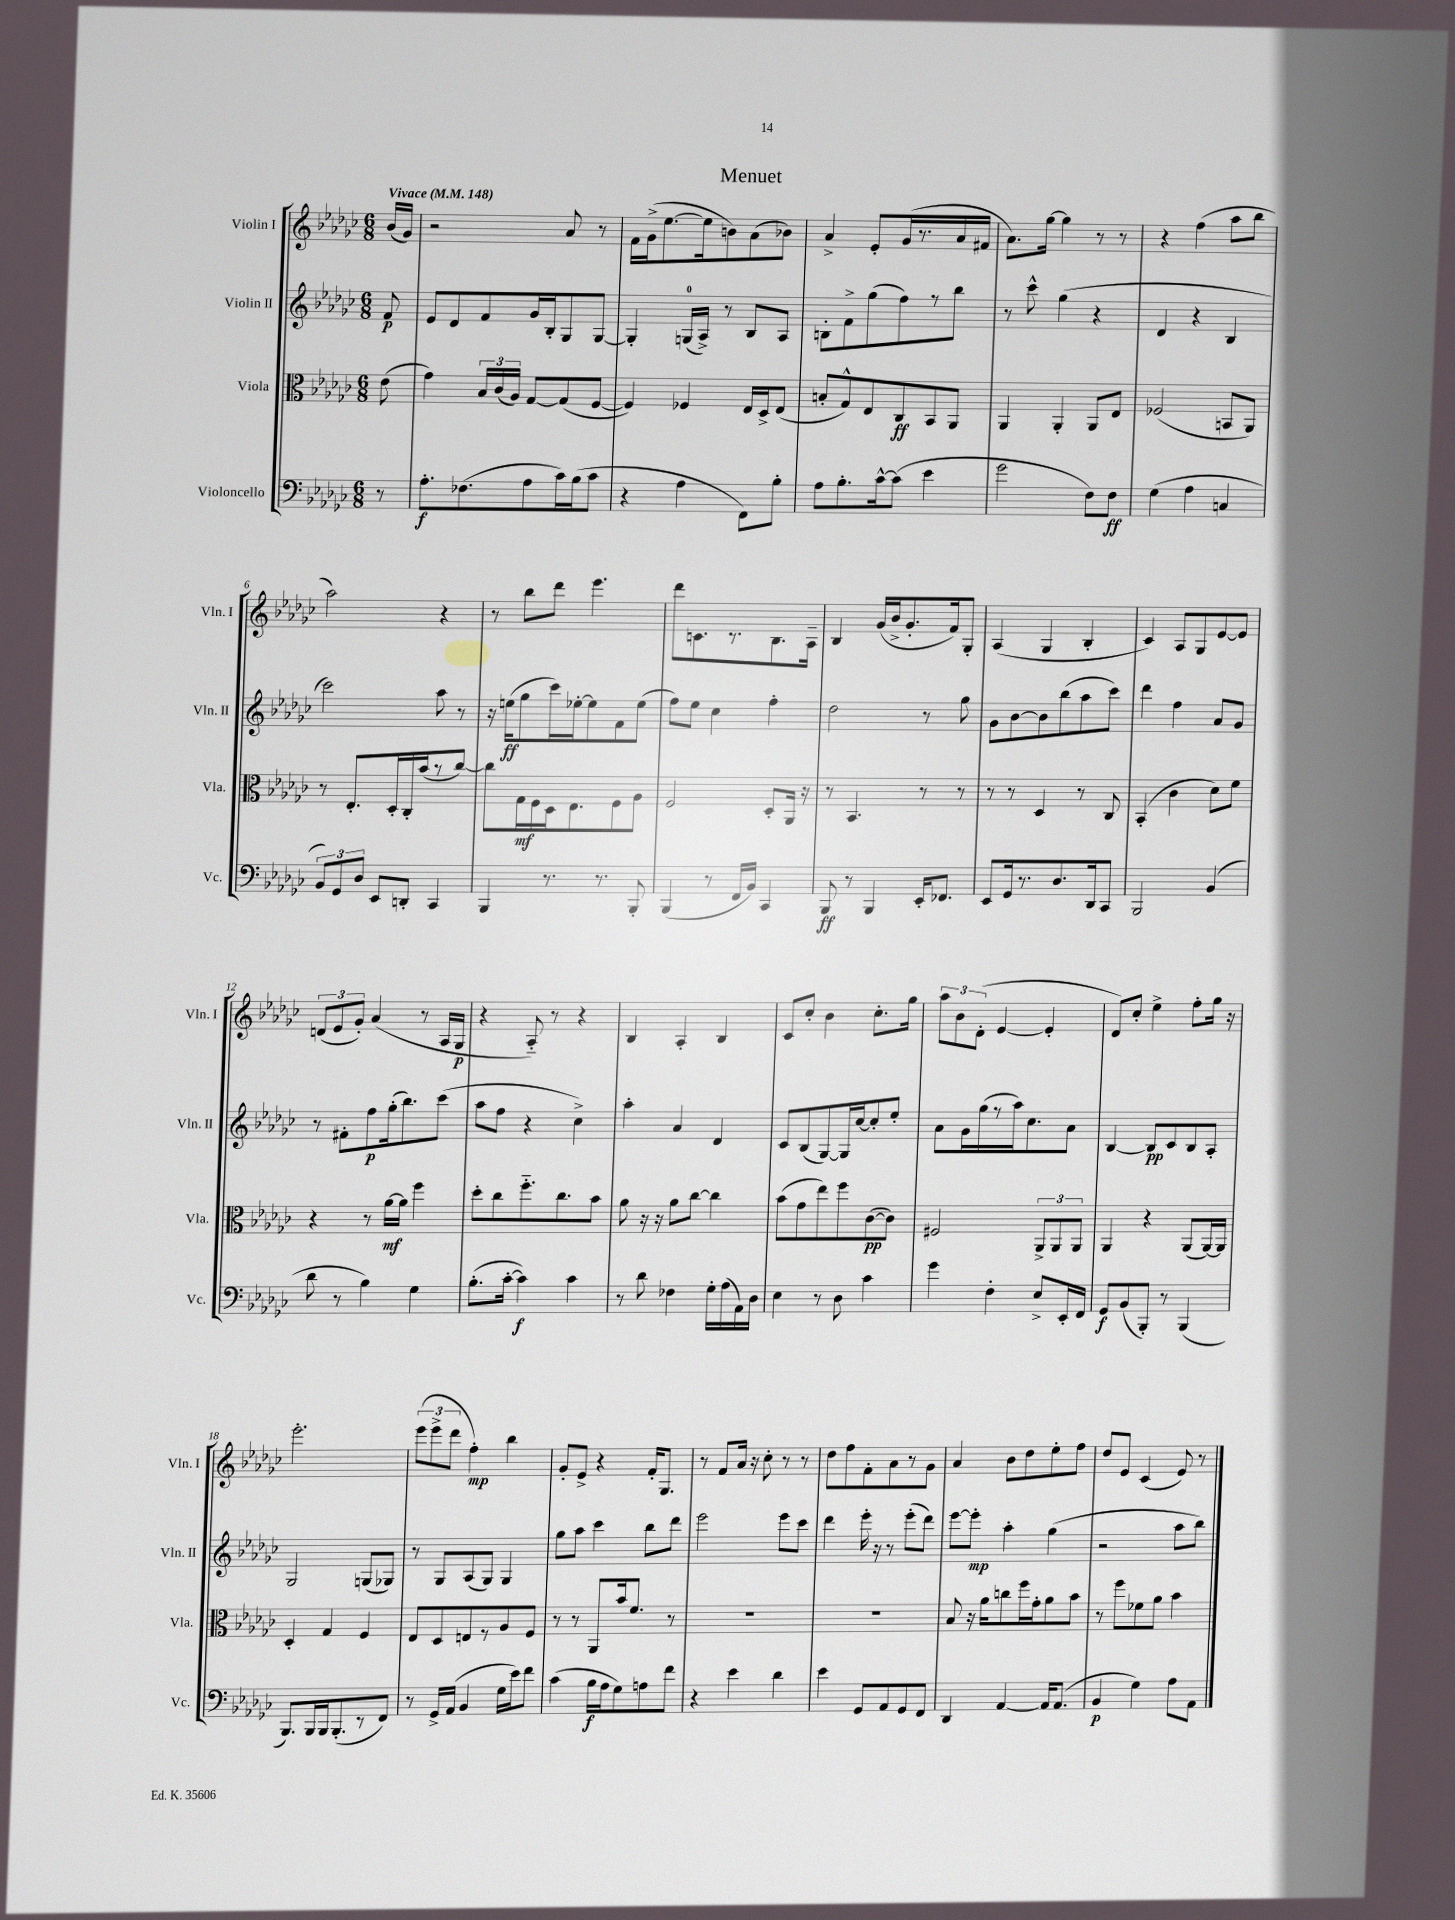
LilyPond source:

\header { title = "Menuet" }
<<
\new StaffGroup <<
\new Staff = "s0" \with { instrumentName = "Violin I" shortInstrumentName = "Vln. I" } {
    \clef treble \key ges \major \numericTimeSignature \time 6/8 \partial 8 \tempo "Vivace" 4 = 148
    \autoBeamOff bes'16[( ges'16]) |
    r2 aes'8 r8 |
    f'16[ ges'16->( ees''8.~ ees''16 b'8) aes'8( bes'8]) |
    aes'4-> ees'8[-. ges'16( r8. aes'16 fis'16] |
    aes'8.[) ges''16]~ ges''4 r8 r8 |
    r4 f''4( aes''8[ bes''8] |
    aes''2) r4 |
    r8 bes''8[ des'''8] ees'''4. |
    des'''8[ c'8. r8. bes8. aes16]-- |
    bes4 ges'16[( bes'16-> ges'8.-. f'16) ges8]-. |
    aes4( ges4 bes4-. |
    ces'4) aes8[ ges8 ees'8~ ees'8] |
    \tuplet 3/2 { d'8[( ees'8 ges'8]-.) } aes'4( r8 aes16[ ges16]\p |
    r4 aes8-_) r8 r4 |
    bes4 aes4-. bes4 |
    ces'8[ ces''8]-. bes'4 ces''8.[-. ges''16] |
    \tuplet 3/2 { aes''8[ bes'8 des'8]-.( } ees'4~ ees'4-. |
    des'8[) ces''8]-. ees''4-> f''8[-. ges''16] r16 |
    ees'''2.-. |
    \tuplet 3/2 { ees'''8[( ees'''8-> des'''8] } f''4-.\mp) bes''4 |
    ges'8[-. ees'8]-> r4 f'16[-. ges8.] |
    r8 f'8[ aes'16] r16 ces''8-. r8 r8 |
    des''8[ f''8 f'8-. aes'8 r8 ges'8] |
    aes'4 bes'8[ des''8 ees''8-. f''8] |
    des''8[ ees'8] ces'4( ees'8) r8 \bar "|." |
}
\new Staff = "s1" \with { instrumentName = "Violin II" shortInstrumentName = "Vln. II" } {
    \clef treble \key ges \major \numericTimeSignature \time 6/8 \partial 8
    \autoBeamOff f'8\p |
    ees'8[ des'8 f'8 ges'16 bes16-. ges8 ges8]~ |
    ges4-. g16[-0( aes16]->) r8 bes8[ aes8] |
    b8[-. f'8-> ges''8( f''8) r8 bes''8] |
    r8 ces'''8-^ ges''4( r4 |
    des'4 r4 bes4 |
    ces'''2) aes''8 r8 |
    r16 e''16[\ff( ges''8 ces'''16) ees''16~-. ees''8 f'8 ees''8]( |
    f''8[) ees''8] ces''4 f''4-. |
    des''2 r8 ges''8 |
    ges'8[ bes'8~ bes'8 bes''8( aes''8 ces'''8]) |
    des'''4 f''4 aes'8[ ges'8] |
    r8 fis'8[-. f''8\p ges''16-.( bes''8.) ces'''8]( |
    aes''8[ f''8] r4 ces''4->) |
    aes''4-. aes'4 des'4 |
    ces'8[ bes8( ges8~) ges16 ces''16~ ces''8-. ees''8]-. |
    aes'8[ ges'16 ges''16( r8 aes''16) ces''8. aes'8] |
    bes4~ bes8[\pp ces'8 bes8 aes8]-. |
    ges2 g8[( ges8]) |
    r8 ges8[ aes8( ges8]) ges4 |
    ges''8[ aes''8] ces'''4 bes''8[ des'''8] |
    ees'''2 ees'''8[ ces'''8] |
    des'''4 ees'''16-. r16 r8 ees'''8[-.( des'''8]) |
    ees'''8[~ ees'''8]-.\mp aes''4-. ges''4( |
    r2 aes''8[ bes''8]) \bar "|." |
}
\new Staff = "s2" \with { instrumentName = "Viola" shortInstrumentName = "Vla." } {
    \clef alto \key ges \major \numericTimeSignature \time 6/8 \partial 8
    \autoBeamOff ees'8( |
    ges'4) \tuplet 3/2 { bes16[ ces'16( aes16]) } ges8[~ ges8( f8]~ |
    f4) fes4 ees16[ des16-> ees8]( |
    b8[-. ges8-^) ees8 ces8\ff bes,8 aes,8] |
    aes,4 aes,4-. aes,8[ ees8] |
    fes2( b,8[ aes,8]) |
    r8 ees8.[-. des16-. ces16-. bes'16( r8 ces''8]~) |
    ces''8[ ges16\mf f16 des16 ees8. f8 aes8] |
    f2 des8[-. aes,16] r16 |
    r8 bes,4. r8 r8 |
    r8 r8 des4 r8 ces8 |
    bes,4-.( ces'4 des'8[) f'8] |
    r4 r8 aes'16[~\mf aes'16] f''4 |
    des''8[-. ces''8 f''8.-_ ces''8. bes'8] |
    aes'8 r16 r16 aes'8[ ces''8]~ ces''4 |
    bes'8[( ges'8 ees''8) f''8 ces'8~\pp( ces'8]) |
    fis2 \tuplet 3/2 { aes,8[-> aes,8 aes,8] } |
    aes,4 r4 aes,8[( aes,16~) aes,16] |
    des4-. ges4 f4 |
    ees8[ des8 e8 r8 aes8 f8] |
    r8 r8 aes,8[ bes'16 f'8.] r8 |
    R2. |
    R2. |
    bes8 r16 aes'16[ c''8 f''16 ges'16-. aes'8 bes'8] |
    r8 f''8[ fes'8 aes'8] bes'4 \bar "|." |
}
\new Staff = "s3" \with { instrumentName = "Violoncello" shortInstrumentName = "Vc." } {
    \clef bass \key ges \major \numericTimeSignature \time 6/8 \partial 8
    \autoBeamOff r8 |
    aes8.[-.\f fes8.( aes8 ces'16) bes16( ces'8] |
    r4 aes4 f,8[) bes8]-. |
    aes8[ bes8.-. ces'16~-^ ces'8]( ees'4 |
    ges'2 f8[) f8]\ff |
    ges4( aes4 c4 |
    \tuplet 3/2 { bes,8[) ges,8 des8] } ees,8[ d,8]-. ces,4 |
    bes,,4 r8. r8. bes,,8-. |
    bes,,4( r8 f,16[ bes,16]) ces,4 |
    bes,,8\ff r8 bes,,4 ees,16[-. fes,8.] |
    ees,8[ ges,16 r8. des8. des,16 ces,8] |
    bes,,2 bes,4( |
    des'8 r8 bes4) ges4 |
    bes8.[-.( ces'16]~-. ces'4\f) ces'4 |
    r8 des'8 fes4 ges16[-. aes16( aes,16) des16] |
    ees4 r8 des8 ces'4 |
    ges'4 f4-. ees8[-> ees,16-. f,16] |
    ges,8[\f bes,8( bes,,8]-.) r8 bes,,4( |
    bes,,8.[) bes,,16 bes,,16 bes,,8.-.( r8 f,8]) |
    r8 ges,16[-> aes,16]( bes,4 ges16[ ees'16) f'8] |
    ces'4( bes16[\f aes16 ges8) a8 f'8] |
    r4 ees'4 des'4 |
    ees'4 ges,8[ aes,8 ges,8 f,8] |
    des,4 aes,4~ aes,16[ aes,8.]( |
    bes,4\p ges4) aes8[ aes,8] \bar "|." |
}
>>
>>
